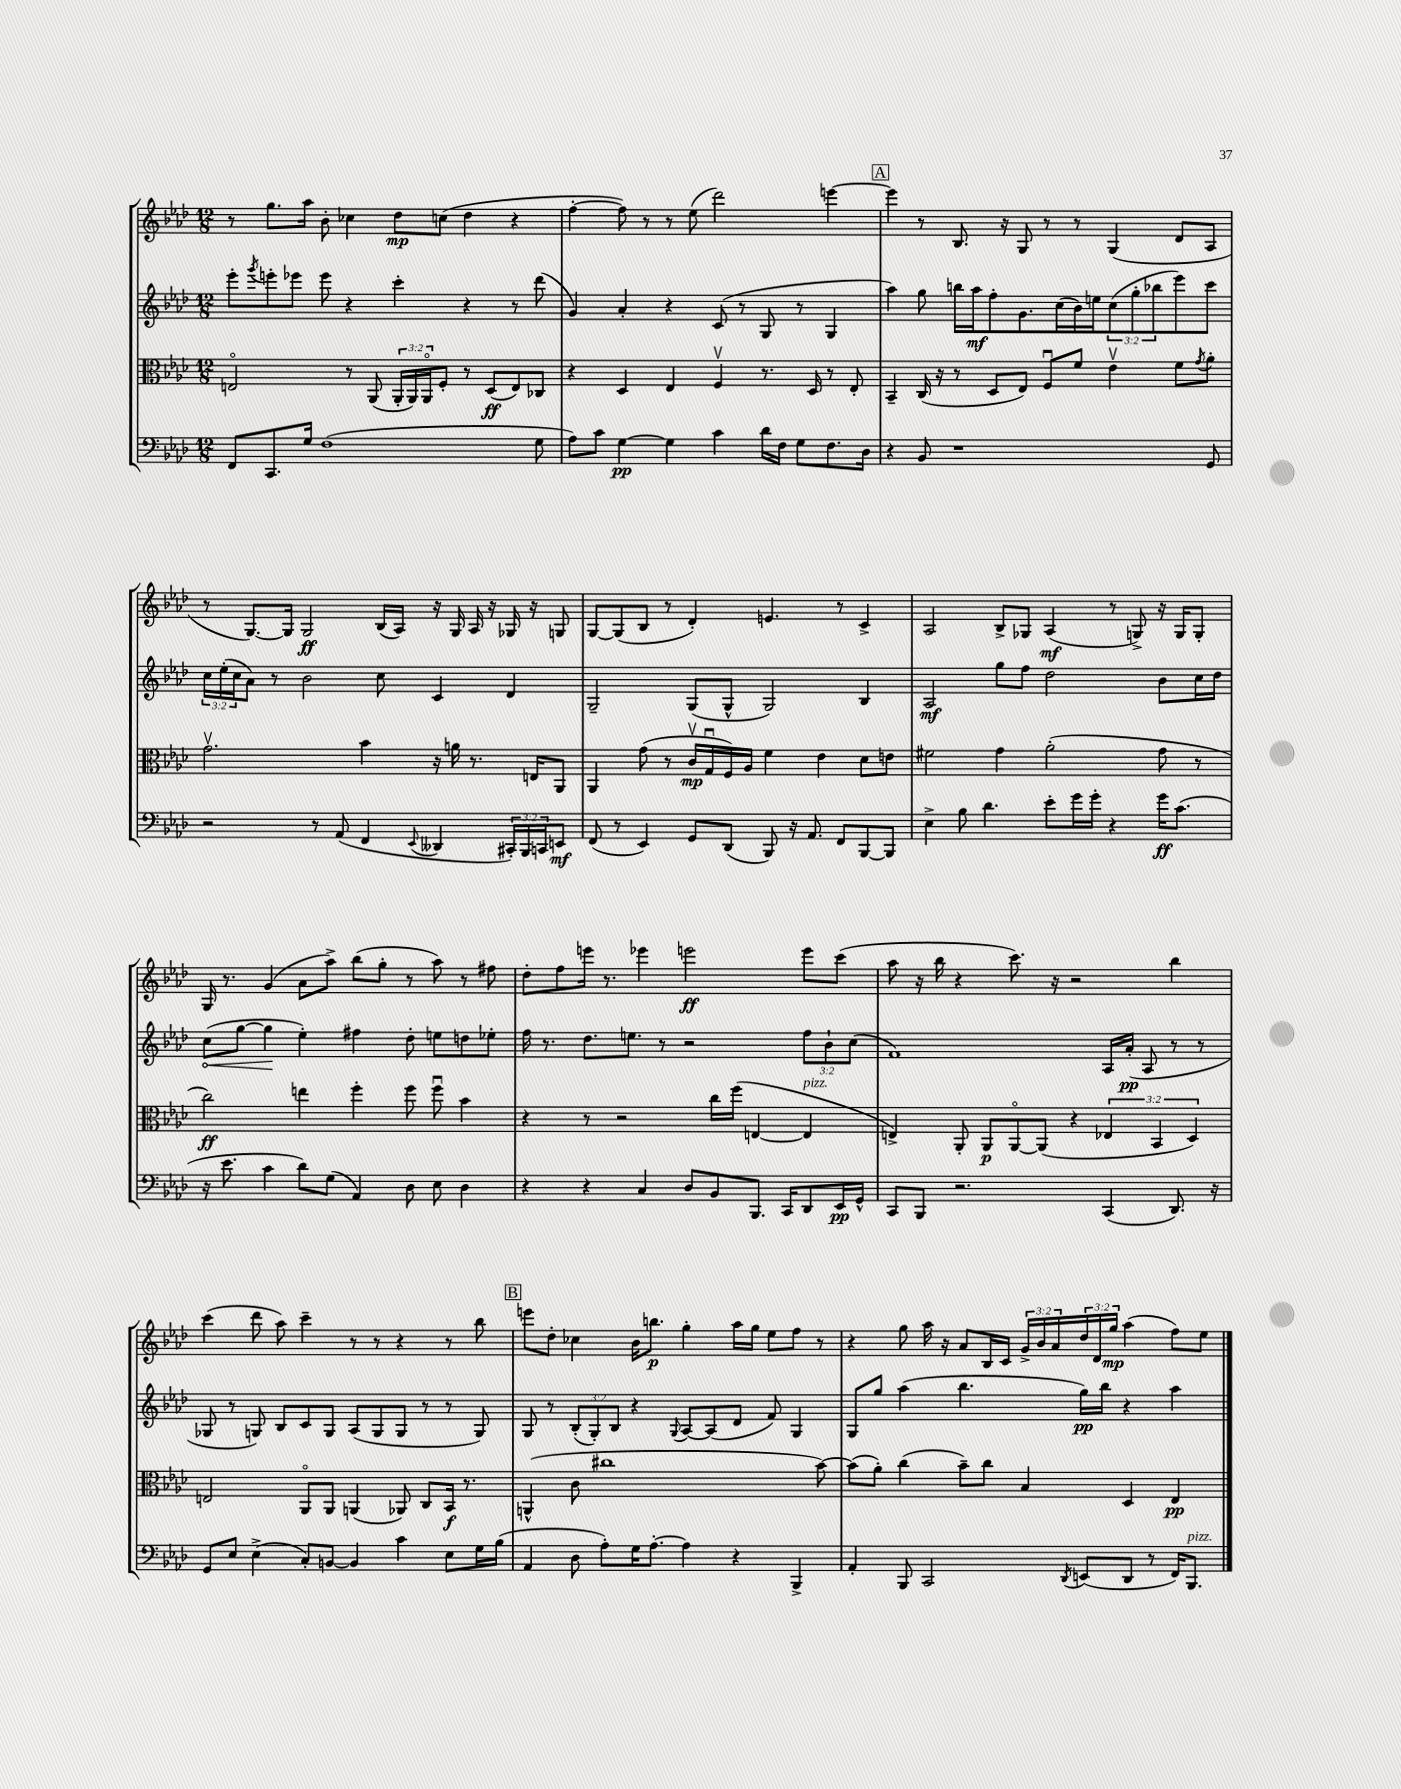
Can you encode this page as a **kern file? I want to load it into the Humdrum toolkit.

**kern	**dynam	**kern	**dynam	**kern	**dynam	**kern	**dynam
*part4	*part4	*part3	*part3	*part2	*part2	*part1	*part1
*staff4	*staff4	*staff3	*staff3	*staff2	*staff2	*staff1	*staff1
*clefF4	*	*clefC3	*	*clefG2	*	*clefG2	*
*k[b-e-a-d-]	*	*k[b-e-a-d-]	*	*k[b-e-a-d-]	*	*k[b-e-a-d-]	*
*M12/8	*	*M12/8	*	*M12/8	*	*M12/8	*
=70	=70	=70	=70	=70	=70	=70	=70
8FF/L	.	2En/	.	8eee-'\L	.	8r	.
.	.	.	.	8qggg/	.	.	.
8.CC/	.	.	.	8eeen'\	.	8.gg\L	.
.	.	.	.	8eee-X\J	.	.	.
16G/Jk	.	.	.	.	.	16aa-\Jk	.
(1F	.	.	.	8eee-\	.	8b-'\	.
.	.	8r	.	4r	.	4cc-X\	.
.	.	(8AA-/	.	.	.	.	.
.	.	24AA-'/LL	.	4ccc'\	.	8dd-\L	mp
.	.	24AA-/)	.	.	.	.	.
.	.	24AA-/J	.	.	.	.	.
.	.	8F'/J	.	.	.	(8ccn\J	.
.	.	8r	.	4r	.	4dd-\	.
.	.	(8D-/L	ff	.	.	.	.
.	.	8E/)	.	8r	.	4r	.
8G\	.	8C-X/J	.	(8ddd-\	.	.	.
=71	=71	=71	=71	=71	=71	=71	=71
8A-\L)	.	4r	.	4g/)	.	[4ff'\	.
8c\J	.	.	.	.	.	.	.
[4G\	pp	4D-/	.	4a-'/	.	8ff\])	.
.	.	.	.	.	.	8r	.
4G\]	.	4E-/	.	4r	.	8r	.
.	.	.	.	.	.	(8ee-\	.
4c\	.	4Fv/	.	(8c/	.	2ddd-\)	.
.	.	.	.	8r	.	.	.
16d-\LL	.	8.r	.	8G/	.	.	.
16F\JJ	.	.	.	.	.	.	.
8G\L	.	.	.	8r	.	.	.
.	.	16D-/	.	.	.	.	.
8.F\	.	8r	.	4G/	.	[4eeen\	.
.	.	8E-'/	.	.	.	.	.
16D-\Jk	.	.	.	.	.	.	.
!!LO:REH:place=s1:t=A
=72	=72	=72	=72	=72	=72	=72	=72
4r	.	4BB-~/	.	4aa-\)	.	4eee\]	.
8BB-/	.	(16C/	.	8gg\	.	8r	.
.	.	16r	.	.	.	.	.
1r	.	8r	.	16bbn\LL	.	8.B-/	.
.	.	.	.	16aa-\J	mf	.	.
.	.	8D-/L	.	8ff'\	.	.	.
.	.	.	.	.	.	16r	.
.	.	8E-/J)	.	8.g\	.	8G/	.
.	.	8Fu/L	.	.	.	8r	.
.	.	.	.	(16cc\L	.	.	.
.	.	8f/J	.	16b-\)	.	8r	.
.	.	.	.	16een\J	.	.	.
.	.	4e-v\	.	(12cc\	.	(4G/	.
.	.	.	.	12gg'\	.	.	.
.	.	.	.	12bb-X\	.	.	.
.	.	8f\L	.	8eee-\)	.	8d-/L	.
.	.	8qg/	.	.	.	.	.
8GG/	.	8a-'\J	.	8ccc\J	.	8A-/J	.
!!LO:LB:g=z
=73	=73	=73	=73	=73	=73	=73	=73
2r	.	2.gv\	.	24cc\LL	.	8r	.
.	.	.	.	(24ee-'\	.	.	.
.	.	.	.	24cc\J	.	.	.
.	.	.	.	8a-\J)	.	[8.G/L)	.
.	.	.	.	8r	.	.	.
.	.	.	.	.	.	16G/Jk]	.
.	.	.	.	2b-\	.	2G/	ff
8r	.	.	.	.	.	.	.
(8AA-/	.	.	.	.	.	.	.
4FF/	.	4b-\	.	.	.	.	.
.	.	.	.	8cc\	.	(16B-/LL	.
.	.	.	.	.	.	16A-/JJ)	.
8qqEE-/	.	.	.	.	.	.	.
4DD--X/	.	16r	.	4c/	.	16r	.
.	.	16an\	.	.	.	16G/	.
.	.	8.r	.	.	.	16A-/	.
.	.	.	.	.	.	16r	.
24CC#X'/LL)	.	.	.	4d-/	.	16G-X/	.
24BBB-/	.	.	.	.	.	.	.
.	.	16En/KL	.	.	.	16r	.
24CCn/J	.	.	.	.	.	.	.
8EEn/J	mf	8AA-/J	.	.	.	8Gn/	.
=74	=74	=74	=74	=74	=74	=74	=74
(8FF/	.	4AA-/	.	2G~/	.	[8G/L	.
8r	.	.	.	.	.	(8G/]	.
4EE-/)	.	(8g\	.	.	.	8B-/J	.
.	.	8r	.	.	.	8r	.
8GG/L	.	16cv/LL	mp	(8G/L	.	4d-'/)	.
.	.	16Gu/	.	.	.	.	.
(8DD-/J	.	16F/)	.	8G^^/J	.	.	.
.	.	16A-/JJ	.	.	.	.	.
8BBB-/)	.	4f\	.	2G/)	.	4.en/	.
16r	.	.	.	.	.	.	.
8.AA-/	.	.	.	.	.	.	.
.	.	4e-\	.	.	.	.	.
8FF/L	.	.	.	.	.	8r	.
[8BBB-/	.	8d-\L	.	4B-/	.	4c^/	.
8BBB-/J]	.	8en\J	.	.	.	.	.
=75	=75	=75	=75	=75	=75	=75	=75
4E-^\	.	2f#X\	.	2A-/	mf	2A-/	.
8B-\	.	.	.	.	.	.	.
4.d-\	.	.	.	.	.	.	.
.	.	4g\	.	8gg\L	.	8B-^/L	.
.	.	.	.	8ff\J	.	8G-X/J	.
8e-'\L	.	(2a-'\	.	2dd-\	.	(4A-/	mf
16g\L	.	.	.	.	.	.	.
16g'\JJ	.	.	.	.	.	.	.
4r	.	.	.	.	.	8r	.
.	.	.	.	.	.	8Gn^/)	.
16g\KL	ff	8g\	.	8b-\L	.	16r	.
(8.c\J	.	.	.	.	.	16G/KL	.
.	.	8r	.	16cc\L	.	8G'/J	.
.	.	.	.	16dd-\JJ	.	.	.
!!LO:LB:g=z
=76	=76	=76	=76	=76	=76	=76	=76
!	!	!	!	!	!LO:HP:b	!	!
16r	.	2cc\)	ff	(8cc\L	<	16G/	.
8.e-\	.	.	.	.	.	8.r	.
.	.	.	.	[8gg\J	.	.	.
4c\	.	.	.	4gg\]	.	(4g/	.
8d-\L)	.	4een\	.	4ee-'\)	[	8a-\L	.
(8G\J	.	.	.	.	.	8aa-^\J)	.
4AA-/)	.	4ff'\	.	4ff#X\	.	(8bb-\L	.
.	.	.	.	.	.	8gg'\J	.
8D-\	.	8ff\	.	8dd-'\	.	8r	.
8E-\	.	8ffu\	.	8een\L	.	8aa-\)	.
4D-\	.	4b-\	.	8ddn\	.	8r	.
.	.	.	.	8ee-X'\J	.	8ff#X\	.
=77	=77	=77	=77	=77	=77	=77	=77
4r	.	4r	.	16ff\	.	8dd-'\L	.
.	.	.	.	8.r	.	.	.
.	.	.	.	.	.	8ff\	.
4r	.	8r	.	8.dd-\L	.	16eeen\Jk	.
.	.	.	.	.	.	8.r	.
.	.	2r	.	.	.	.	.
.	.	.	.	8.een\J	.	.	.
4C/	.	.	.	.	.	4eee-X\	.
.	.	.	.	8r	.	.	.
8D-/L	.	.	.	2r	.	2eeen\	ff
8BB-/	.	16cc\LL	.	.	.	.	.
.	.	(16ff\JJ	.	.	.	.	.
8.BBB-/J	.	[4En/	.	.	.	.	.
16CC/KL	.	.	.	.	.	.	.
!	!	!LO:TX:a:i:t=pizz.	!	!	!	!	!
8DD-/	.	4E/]	.	12ff\L	.	8eee\L	.
.	.	.	.	12b-`\	.	.	.
16EE-/L	pp	.	.	.	.	(8ccc\J	.
.	.	.	.	(12cc\J	.	.	.
16GG^^/JJ	.	.	.	.	.	.	.
=78	=78	=78	=78	=78	=78	=78	=78
8CC/L	.	4En^/)	.	1f)	.	8aa-\	.
8BBB-/J	.	.	.	.	.	16r	.
.	.	.	.	.	.	16bb-\	.
2.r	.	8AA-'/	.	.	.	4r	.
.	.	8AA-/L	p	.	.	.	.
.	.	[8AA-/	.	.	.	8.ccc\)	.
.	.	(8AA-/J]	.	.	.	.	.
.	.	.	.	.	.	16r	.
.	.	4r	.	.	.	2r	.
(4CC/	.	6E-X/	.	16A-/LL	.	.	.
.	.	.	.	(16a-'/JJ	pp	.	.
.	.	.	.	8A-/	.	.	.
.	.	6BB-/	.	.	.	.	.
8.DD-/)	.	.	.	8r	.	4bb-\	.
.	.	6D-/)	.	.	.	.	.
.	.	.	.	8r	.	.	.
16r	.	.	.	.	.	.	.
!!LO:LB:g=z
=79	=79	=79	=79	=79	=79	=79	=79
8GG/L	.	2En/	.	8G-X/	.	(4ccc\	.
8E-/J	.	.	.	8r	.	.	.
(4E-^\	.	.	.	8Gn/)	.	8ddd-\	.
.	.	.	.	8B-/L	.	8aa-\)	.
8C'/L)	.	8AA-/L	.	8c/	.	4ccc~\	.
[8BBn/J	.	8AA-/J	.	8G/J	.	.	.
4BB/]	.	(4AAn/	.	(8A-/L	.	8r	.
.	.	.	.	8G/	.	8r	.
4c\	.	8AA-X/)	.	8G/J	.	4r	.
.	.	8C/L	.	8r	.	.	.
8E-\L	.	16BB-/Jk	f	8r	.	8r	.
.	.	8.r	.	.	.	.	.
16G\L	.	.	.	8G/)	.	8bb-\	.
(16B-\JJ	.	.	.	.	.	.	.
!!LO:REH:place=s1:t=B
=80	=80	=80	=80	=80	=80	=80	=80
4AA-/	.	(4AAn^^/	.	8G/	.	8eeen\L	.
.	.	.	.	8r	.	8dd-'\J	.
8D-\	.	8c\	.	(12B-'/L	.	4cc-X\	.
.	.	.	.	12G'/)	.	.	.
8A-'\L)	.	1cc#X	.	.	.	.	.
.	.	.	.	12B-/J	.	.	.
16G\K	.	.	.	4r	.	16b-\KL	.
[8.A-'\J	.	.	.	.	.	8.bbn\J	p
.	.	.	.	8qqG/	.	.	.
4A-\]	.	.	.	[8A-/L	.	4gg'\	.
.	.	.	.	(8A-/]	.	.	.
4r	.	.	.	8d-/J	.	16aa-\LL	.
.	.	.	.	.	.	16gg\JJ	.
.	.	.	.	8f/)	.	8ee-\L	.
4BBB-^/	.	.	.	4G/	.	8ff\J	.
.	.	[8b-\)	.	.	.	8r	.
=81	=81	=81	=81	=81	=81	=81	=81
4AA-'/	.	(8b-\L]	.	8G/L	.	4r	.
.	.	8a-'\J)	.	8gg/J	.	.	.
8BBB-/	.	(4cc\	.	(4aa-\	.	8gg\	.
2CC/	.	.	.	.	.	16aa-\	.
.	.	.	.	.	.	16r	.
.	.	8b-~\L)	.	4.bb-\	.	8a-/L	.
.	.	8cc\J	.	.	.	16B-/L	.
.	.	.	.	.	.	16c/JJ	.
.	.	4B-/	.	.	.	24g^/LL	.
.	.	.	.	.	.	24b-/	.
.	.	.	.	.	.	24a-/	.
8qDD-/	.	.	.	.	.	.	.
(8EEn/L	.	.	.	16gg\LL)	pp	24dd-/	.
.	.	.	.	.	.	24d-/	.
.	.	.	.	16bb-\JJ	.	.	.
.	.	.	.	.	.	24gg/JJ	mp
8DD-/J	.	4D-/	.	4r	.	(4aa-\	.
8r	.	.	.	.	.	.	.
16FF/KL)	.	4E-/	pp	4aa-\	.	8ff\L)	.
!LO:TX:a:i:t=pizz.	!	!	!	!	!	!	!
8.BBB-/J	.	.	.	.	.	.	.
.	.	.	.	.	.	8ee-\J	.
==	==	==	==	==	==	==	==
*-	*-	*-	*-	*-	*-	*-	*-
